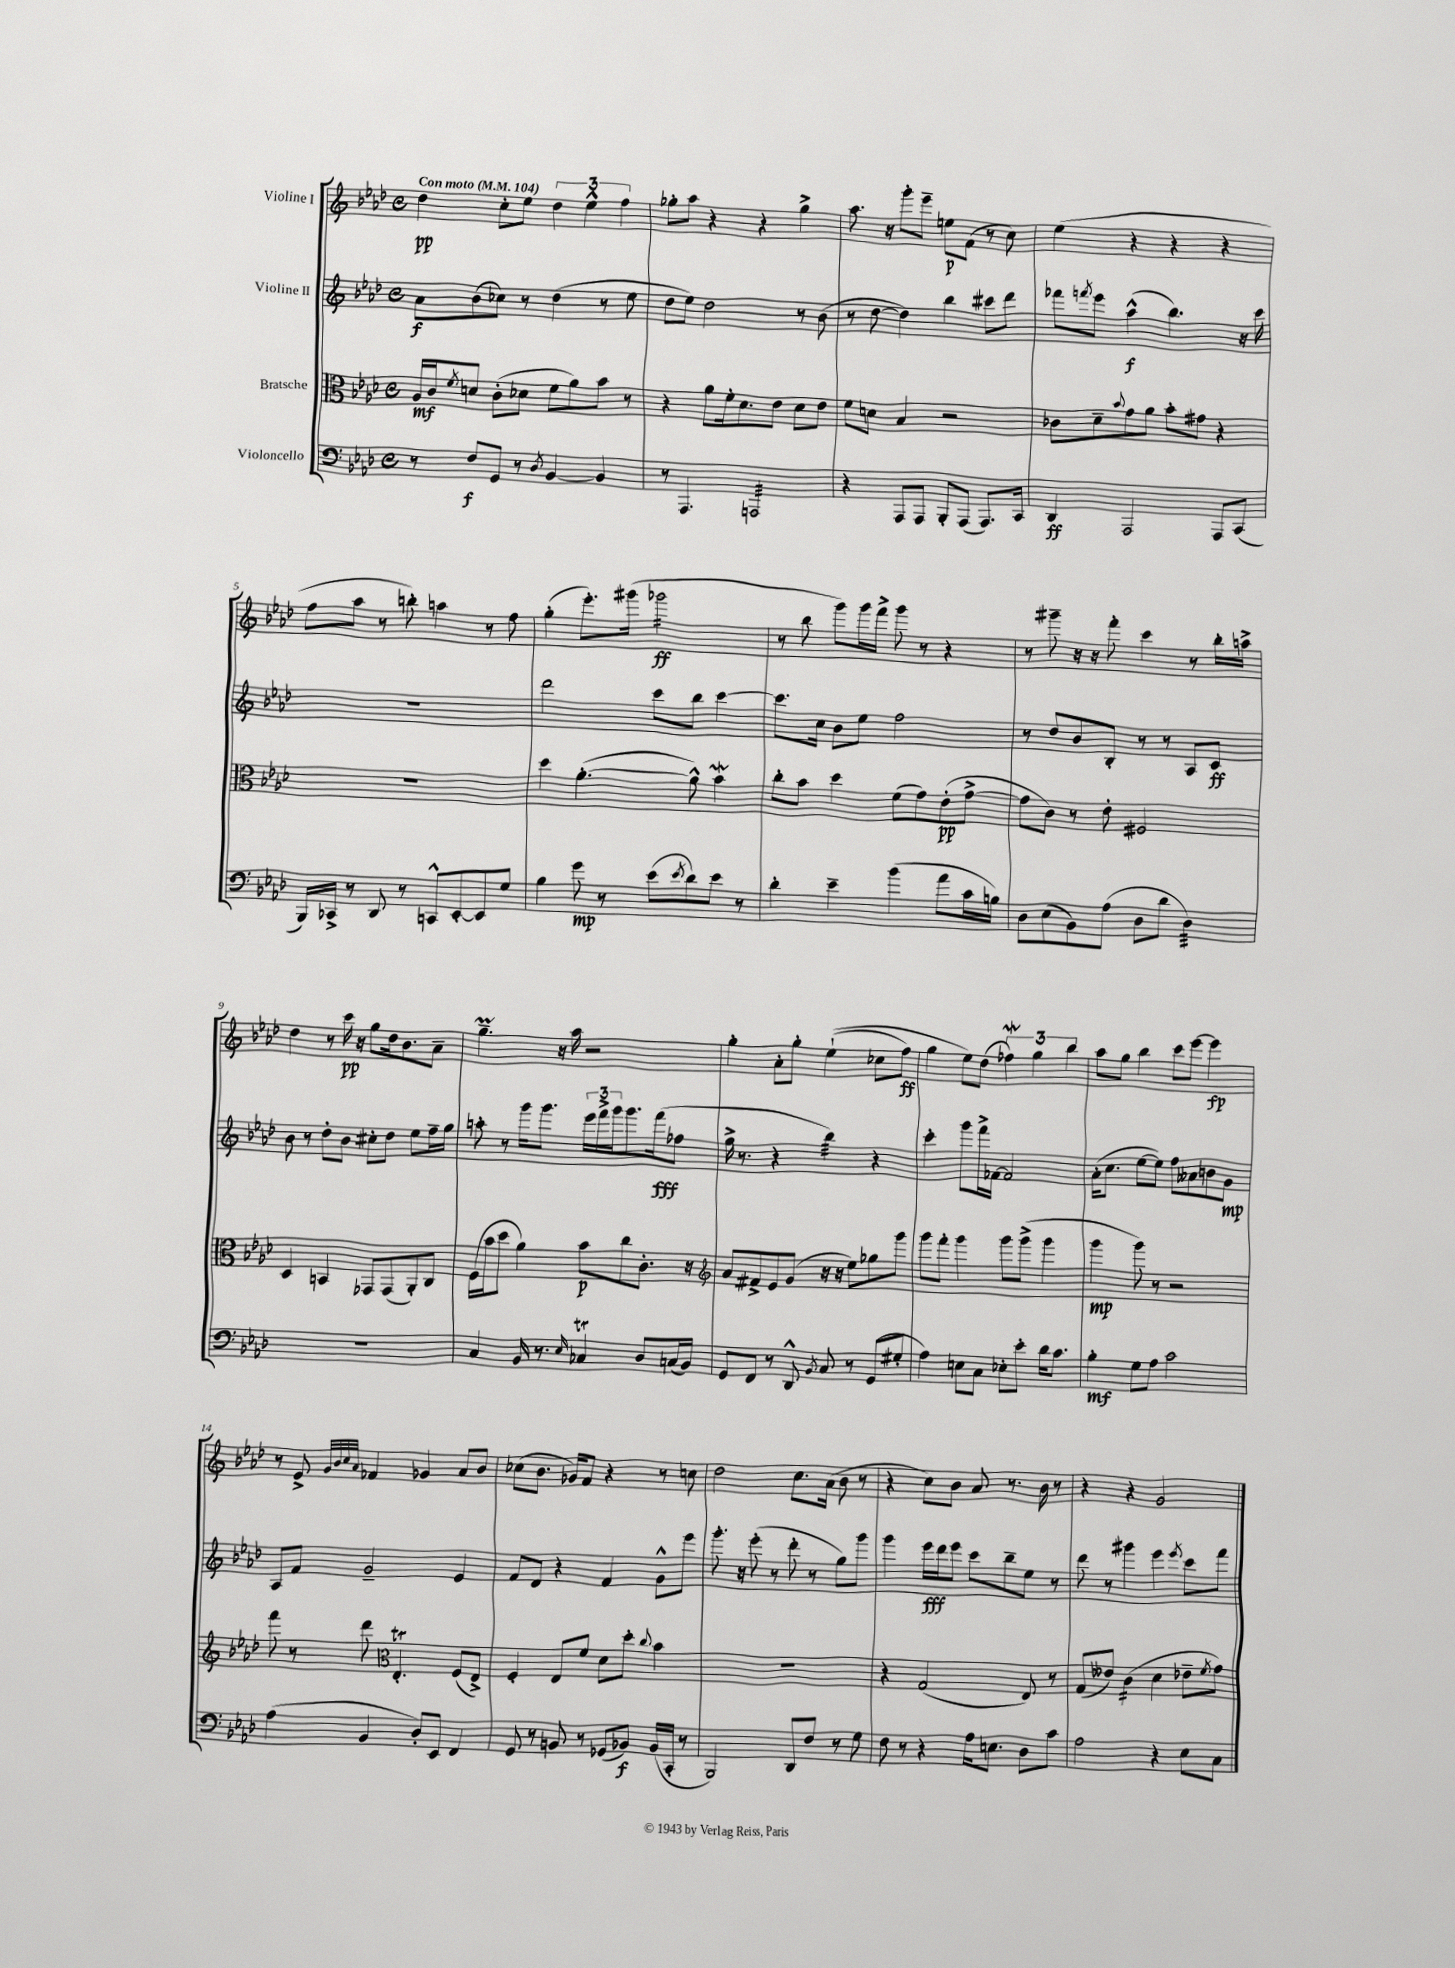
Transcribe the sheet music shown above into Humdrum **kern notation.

**kern	**kern	**kern	**kern
*staff4	*staff3	*staff2	*staff1
*clefF4	*clefC3	*clefG2	*clefG2
*k[b-e-a-d-]	*k[b-e-a-d-]	*k[b-e-a-d-]	*k[b-e-a-d-]
*M4/4	*M4/4	*M4/4	*M4/4
*met(c)	*met(c)	*met(c)	*met(c)
*MM104	*MM104	*MM104	*MM104
8r	16A-	8a-	4dd-
.	16c	.	.
.	8qf	.	.
8F	8d	(8b-	.
8GG	(8c'	8cc-)	8cc'
8r	8d-	8r	8ee-
8qD-	.	.	.
[4BB-	8f	(4dd-	6dd-
.	8a-)	.	.
.	.	.	6ee-^^
4BB-]	8b-	8r	.
.	.	.	6ff
.	8r	8ee-	.
=	=	=	=
8r	4r	8dd-	8gg-'
4.AAA-	.	8ee-)	8aa-
.	8a-	2dd-	4r
.	16f'	.	.
.	8.d-	.	.
2AAA	.	.	4r
.	8e-	.	.
.	8d-	8r	4gg-^
.	8e-	(8b-	.
=	=	=	=
4r	8f	8r	8.aa-
.	8d	[8dd-	.
.	.	.	16r
8AAA-	4B-	4dd-])	8ggg'
8AAA-	.	.	8eee-~
8BBB-'	2r	4bb-	8ee
(8AAA-	.	.	(8f
8.AAA-)	.	8ccc#	8r
.	.	8ddd-	8cc)
16CC	.	.	.
=	=	=	=
4DD-	8c-	8fff-	(4ee-
.	.	8qfff	.
.	8d-~	8eee-	.
.	8qqb-	.	.
2AAA-	8g	(4aa-^^	4r
.	8a-	.	.
.	8b-'	4.bb-)	4r
.	8g#	.	.
8AAA-	4r	.	4r
(8CC	.	16r	.
.	.	16ccc	.
=	=	=	=
16BBB-)	1r	1r	8ff
16CC-^	.	.	.
8r	.	.	8aa-
8DD-	.	.	8r
8r	.	.	8bb')
8CC^^	.	.	4aa
[8EE-'	.	.	.
8EE-]	.	.	8r
8G	.	.	8ff
=	=	=	=
4B-	4dd-	2ddd-	(4gg'
8g	([4.a-'	.	8.eee-')
8r	.	.	.
.	.	.	(16ggg#
(8e-	.	8ccc	2ggg-
8qe-	.	.	.
8d-)	8a-^^])	8bb-	.
8e-	4b-	[4ccc	.
8r	.	.	.
=	=	=	=
4d-'	8cc'	8.ccc]	8r
.	8b-	.	8bb-
.	.	16cc	.
4e-~	4dd-	8b-	8ggg)
.	.	8ee-	16ggg
.	.	.	16fff^
(4b-	(8f	2ff	8ggg
.	8g)	.	8r
8a-	(8e-'	.	4r
16c	[8g^	.	.
16B)	.	.	.
=	=	=	=
8D-	8g]	8r	8r
(8E-	8c)	8dd-	8ggg#~
8BB-)	8r	8b-	16r
.	.	.	16r
(8A-	8e-'	8B-'	8fff'
8D-	2F#	8r	4ccc
8d-	.	8r	.
4D-)	.	8A-	8r
.	.	8c	16bb-'
.	.	.	16aa^
=	=	=	=
1r	4D-	8b-	4dd-
.	.	8r	.
.	4BB	8dd-'	8r
.	.	8b-	16ccc
.	.	.	16r
.	8GG-	8cc#'	8gg
.	(8GG-	8dd-	16dd-
.	.	.	8.b-
.	8AA-')	8ee-	.
.	8C	16ff~	8a-~
.	.	16gg	.
=	=	=	=
4C	(16F	8aa'	4.gg~
.	16b-	.	.
.	8dd-	8r	.
16BB-	4a-)	16ggg	.
8.r	.	8.ggg	.
.	.	.	16r
.	.	.	16aa-
16qqE-	.	.	.
4C-	8b-	24eee-	2r
.	.	24fff^	.
.	.	24ggg	.
.	8cc	8.ggg	.
8D-	8.c'	.	.
.	.	(16fff	.
(16C	.	8ff-	.
16BB-)	16r	.	.
=	=	=	=
*	*clefG2	*	*
8GG	8a-	16gg^	4gg'
.	.	8.r	.
8FF	8f#^	.	.
8r	8e-	4r	8a-'
8DD-^^	(8g	.	8gg'
8qBB-	.	.	.
8C	16r	4bb-)	&((4ee-`
.	16r	.	.
8r	8ee-)	.	.
(8GG	8gg-	4r	8cc-
8G#'	8ggg	.	8ff)
=	=	=	=
4A-)	8ggg	4ccc'	4gg
.	8fff'	.	.
8E	4ggg	8ggg	8ee-&)
8C	.	16fff^	(8dd-
.	.	[16f-	.
8E-'	8ggg	2f-]	6ff-)
8e-'	(8ggg^	.	.
.	.	.	6gg
16d-	4ggg	.	.
8.c	.	.	.
.	.	.	6bb-
=	=	=	=
4B-'	4ggg	(16a-'	8aa-
.	.	8.cc	.
.	.	.	8gg
8G	8ggg)	[8ee-	4bb-
8A-	8r	8ee-])	.
2c	2r	8ff	8ccc
.	.	8a--	[8eee-
.	.	8b	4eee-]
.	.	8g	.
=	=	=	=
(4A-	8fff	8A-	8r
.	8r	8f	8e-^
.	.	.	32qqg
.	.	.	32qqb-
.	.	.	32qqcc
.	.	.	32qqa-
4BB-	8ddd-	2g~	4f-
*	*clefC3	*	*
.	4.E-'	.	.
8D-')	.	.	4g-
8EE-	.	.	.
4FF	(8F	4e-	8a-
.	8E-^)	.	8b-
=	=	=	=
8GG	4F'	8f	(8cc-
8r	.	8d-	8.b-
8BB	8E-	4r	.
.	.	.	16g-)
8r	8f	.	8f
(8GG-	8d-	4f	4r
8BB-)	8dd-'	.	.
.	8qqcc	.	.
(16BB-	4b-	8g^^	8r
16CC'	.	.	.
8r	.	8eee-	8cc
=	=	=	=
2BBB-)	1r	8.ggg'	2dd-
.	.	16r	.
.	.	(8eee-'	.
.	.	8r	.
8DD-	.	8ddd-'	8.cc
8F	.	8r	.
.	.	.	(16a-
8r	.	8gg)	8b-
8G	.	8ggg	8r
=	=	=	=
8F	4r	4ggg	4r
8r	.	.	.
4r	(2G	16eee-	8cc)
.	.	16ddd-	.
.	.	8eee-	8b-
16A-	.	8ccc	8a-
8.E	.	.	.
.	.	8bb-~	8.r
8D-	8E-)	8ee-	.
.	.	.	16b-
8c	8r	8r	8r
=	=	=	=
2A-	(8G	8ddd-	4r
.	8e--)	8r	.
.	(4c	4ggg#	4r
4r	4d-	4eee-	2g
.	.	8qeee-	.
8E-	8e-~	8ccc	.
.	8qf	.	.
8C	8g)	8fff	.
==	==	==	==
*-	*-	*-	*-
